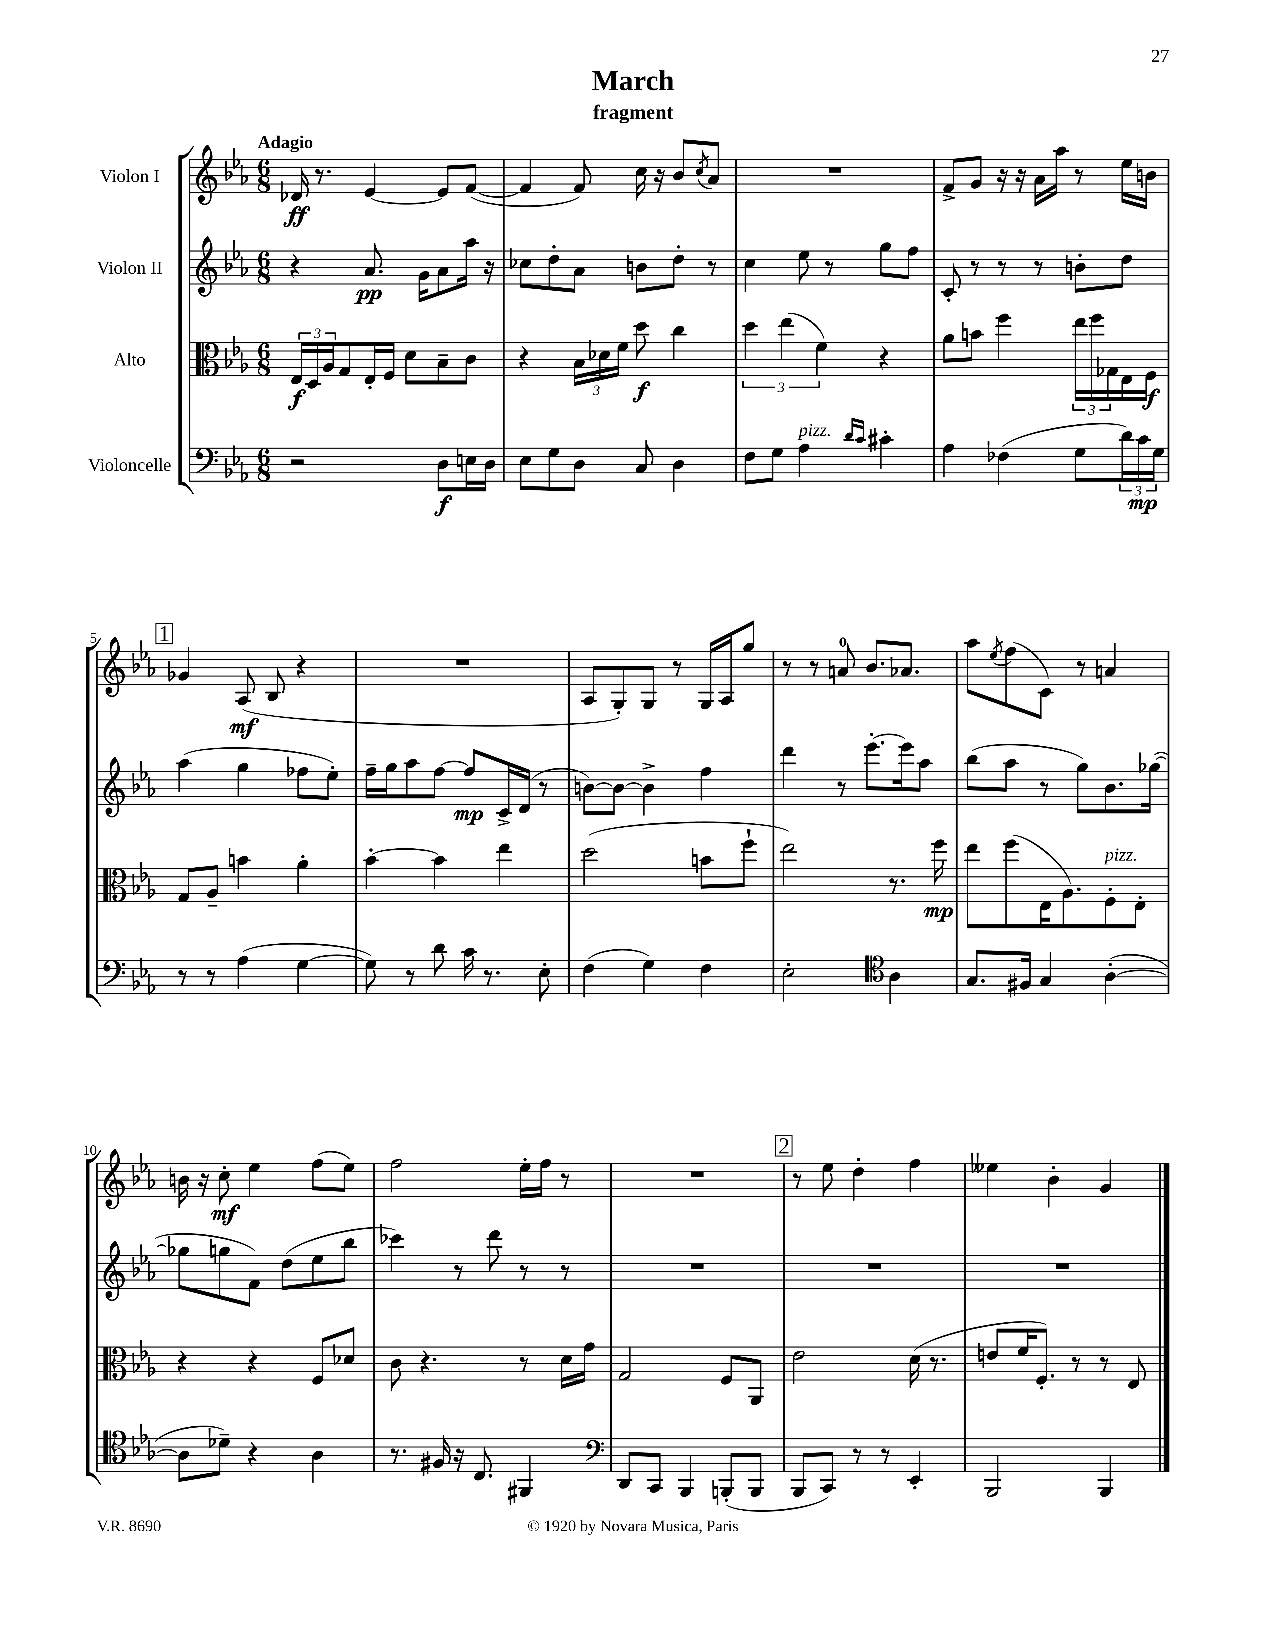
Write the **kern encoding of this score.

**kern	**kern	**kern	**kern
*staff4	*staff3	*staff2	*staff1
*clefF4	*clefC3	*clefG2	*clefG2
*k[b-e-a-]	*k[b-e-a-]	*k[b-e-a-]	*k[b-e-a-]
*M6/8	*M6/8	*M6/8	*M6/8
2r	24E-/LL	4r	16d-/
.	24D/	.	.
.	.	.	8.r
.	24A-/J	.	.
.	8G/	.	.
.	16E-'/L	8.a-/	[4e-/
.	16F/JJ	.	.
.	8d\L	.	.
.	.	16g\LK	.
8D\L	8B-~\	8a-\	8e-/]L
16E\L	8c\J	16aa-\Jk	([8f/J
16D\JJ	.	16r	.
=	=	=	=
8E-\L	4r	8cc-\L	4f/]
8G\	.	8dd'\	.
8D\J	24B-\LL	8a-\J	8f/)
.	24d-\	.	.
.	24f\JJ	.	.
8C/	8dd\	8b\L	16cc\
.	.	.	16r
4D\	4cc\	8dd'\J	8b-/L
.	.	.	8qcc/
.	.	8r	8a-/J
=	=	=	=
8F\L	6dd\	4cc\	2.r
8G\J	.	.	.
.	(6ee-\	.	.
4A-\	.	8ee-\	.
.	6f\)	.	.
.	.	8r	.
16qqd/LL	.	.	.
16qqc/JJ	.	.	.
4c#'\	4r	8gg\L	.
.	.	8ff\J	.
=	=	=	=
4A-\	8a-\L	8c'/	8f^/L
.	8b\J	8r	8g/J
(4F-\	4ff\	8r	16r
.	.	.	16r
.	.	8r	16a-\LL
.	.	.	16aa-\JJ
8G\L	24ee-\LL	8b'\L	8r
.	24ff\	.	.
.	24G-\	.	.
24d\L)	16E-\	8dd\J	16ee-\LL
24c\	.	.	.
.	16F\JJ	.	16b\JJ
24G\JJ	.	.	.
=	=	=	=
8r	8G/L	(4aa-\	4g-/
8r	8A-~/J	.	.
(4A-\	4b\	4gg\	(8A-/
.	.	.	8B-/
[4G\	4a-'\	8ff-\L	4r
.	.	8ee-'\J)	.
=	=	=	=
8G\])	[4b-'\	16ff~\LL	2.r
.	.	16gg\J	.
8r	.	8aa-\	.
8d\	4b-\]	[8ff\J	.
16c\	.	8ff/]L	.
8.r	.	.	.
.	4ee-\	16c^/L	.
.	.	(16d/JJ	.
8E-'\	.	8r	.
=	=	=	=
(4F\	(2dd\	[8b\L)	8A-/L
.	.	8b\_J	8G'/)
4G\)	.	4b^\]	8G/J
.	.	.	8r
4F\	8b\L	4ff\	16G/LL
.	.	.	16A-/J
.	8ff`\J	.	8gg/J
=	=	=	=
2E-'\	2ee-\)	4ddd\	8r
.	.	.	8r
.	.	8r	8a/
.	.	[8.eee-'\L	8.b-/L
*clefC4	*	*	*
4A-\	8.r	.	.
.	.	16eee-\]k	8.a-/J
.	.	8aa-\J	.
.	16ff\	.	.
=	=	=	=
8.G/L	8ee-\L	(8bb-\L	8aa-\L
.	.	.	8qee-/
.	(8ff\	8aa-\J	(8ff\
16F#/Jk	.	.	.
4G/	16E-\K	8r	8c\J)
.	8.A-\)	.	.
.	.	8gg\L)	8r
([4A-'\	8F'\	8.b-\	4a/
.	8E-'\J	.	.
.	.	([16gg-\Jk	.
=	=	=	=
8A-\]L	4r	8gg-\]L	16b\
.	.	.	16r
8d-~\J)	.	8gg\	8cc'\
4r	4r	8f\J)	4ee-\
.	.	(8dd\L	.
4A-\	8F/L	8ee-\	(8ff\L
.	8d-/J	8bb-\J	8ee-\J)
=	=	=	=
8.r	8c\	4ccc-\)	2ff\
.	4.r	.	.
16F#/	.	.	.
16r	.	8r	.
8.C/	.	.	.
.	.	8ddd\	.
4FF#/	8r	8r	16ee-'\LL
.	.	.	16ff\JJ
.	16d\LL	8r	8r
.	16g\JJ	.	.
=	=	=	=
*clefF4	*	*	*
8DD/L	2G/	2.r	2.r
8CC/J	.	.	.
4BBB-/	.	.	.
(8BBB'/L	8F/L	.	.
8BBB/J	8AA-/J	.	.
=	=	=	=
8BBB-/L	2e-\	2.r	8r
8CC/J)	.	.	8ee-\
8r	.	.	4dd'\
8r	.	.	.
4EE-'/	(16d\	.	4ff\
.	8.r	.	.
=	=	=	=
2BBB-/	8e/L	2.r	4ee--\
.	16f/K	.	.
.	8.F'/J)	.	.
.	.	.	4b-'\
.	8r	.	.
4BBB-/	8r	.	4g/
.	8E-/	.	.
==	==	==	==
*-	*-	*-	*-
